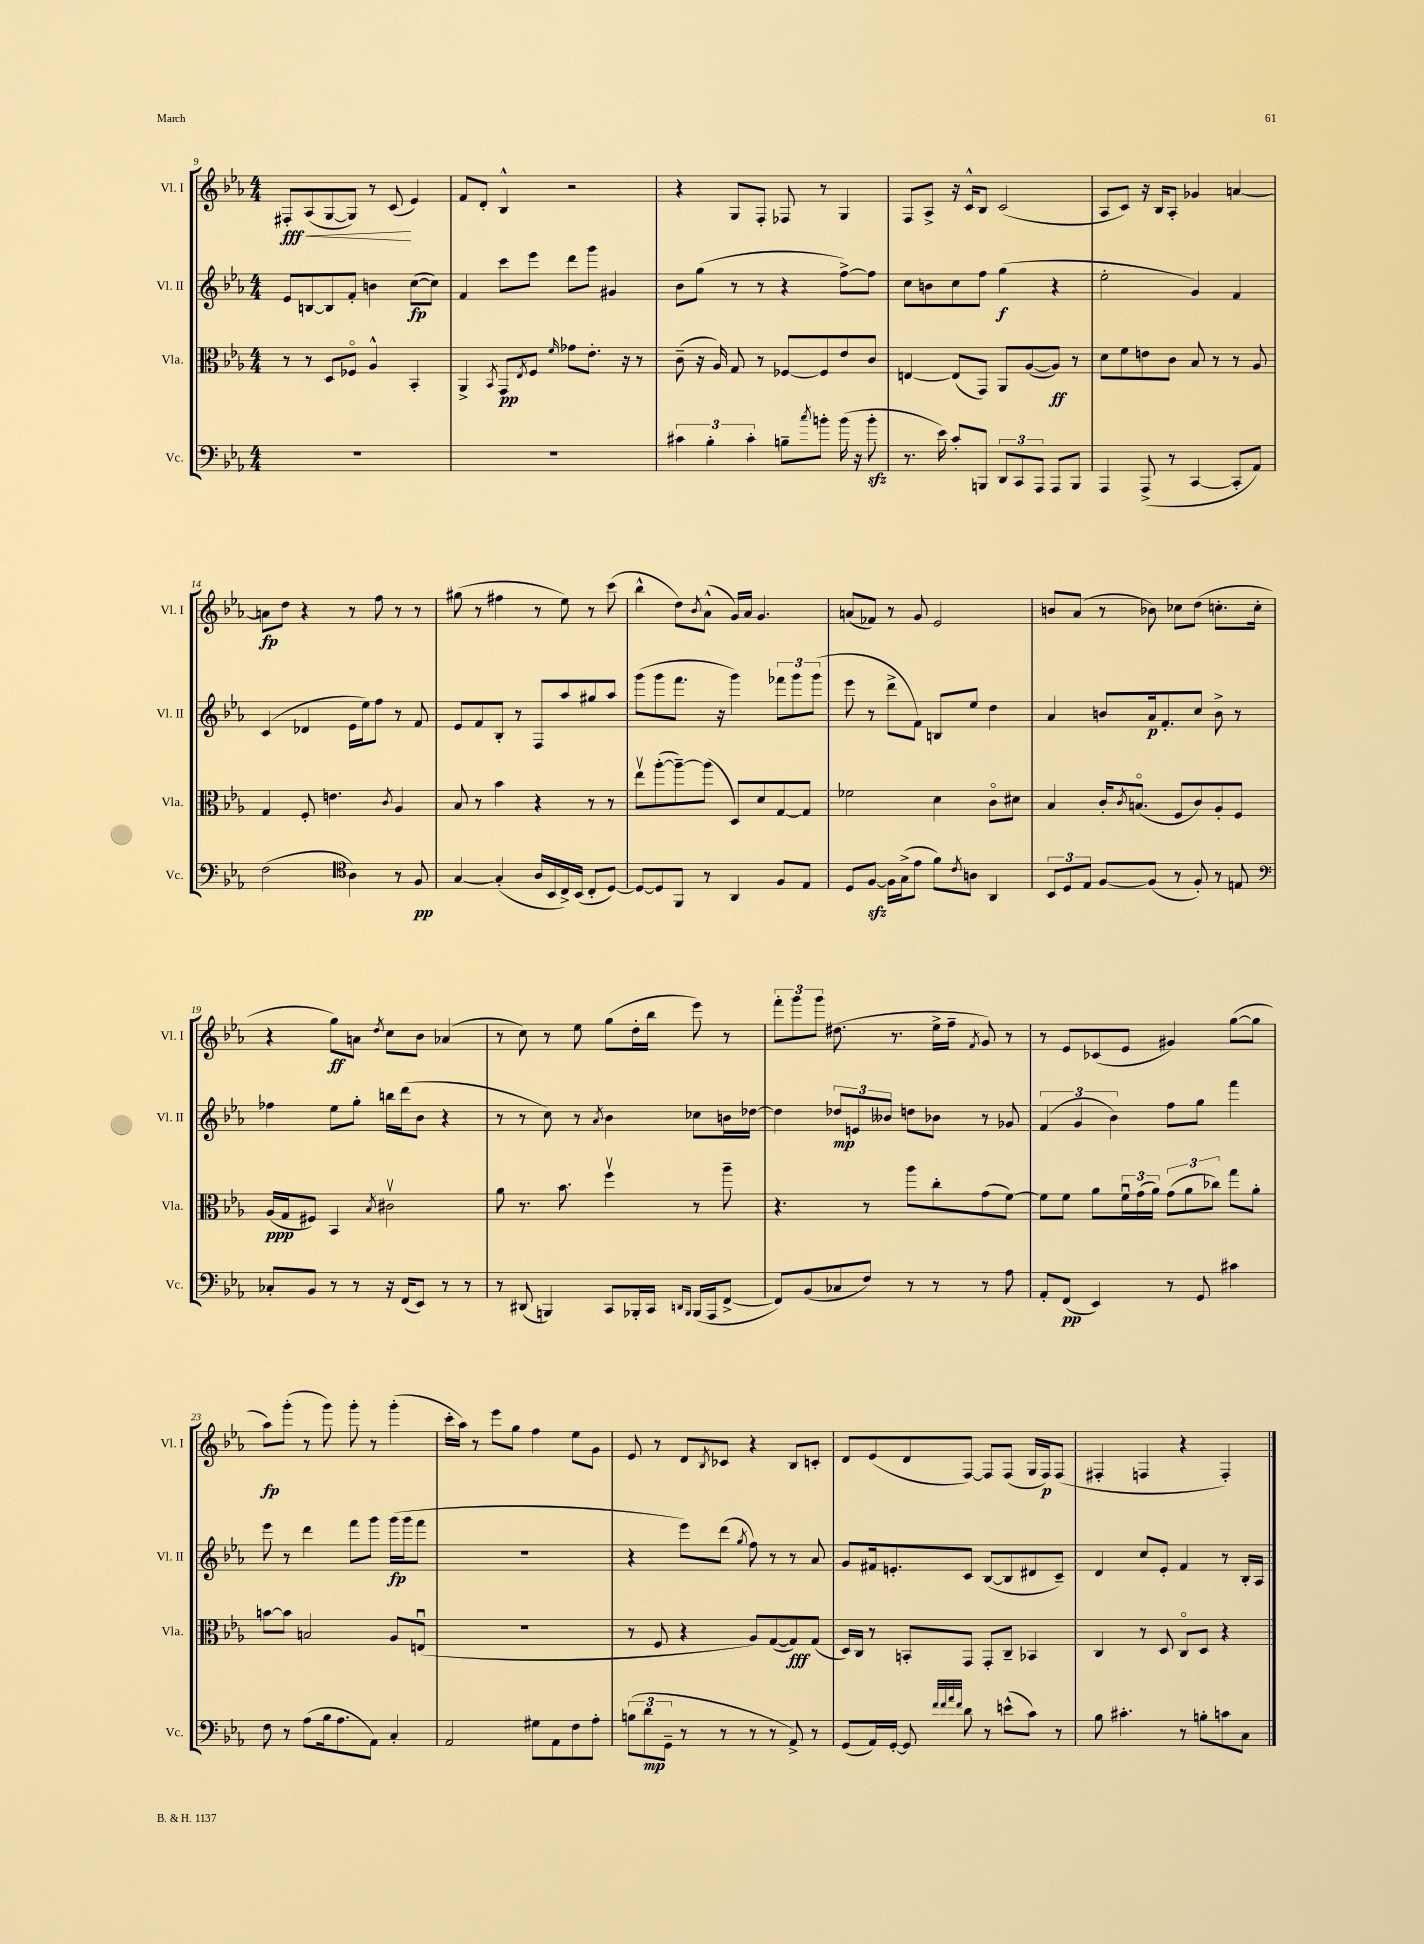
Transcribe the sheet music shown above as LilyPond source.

<<
\new StaffGroup <<
\new Staff = "s0" \with { instrumentName = "Vl. I" shortInstrumentName = "Vl. I" } {
    \clef treble \key ees \major \numericTimeSignature \time 4/4
    fis8-.\fff aes8\<( g8~ g8) r8 c'8\!( ees'4) |
    f'8 d'8-. bes4-^ r2 |
    r4 g8 f8-. fes8 r8 g4 |
    f8 aes8-> r16 c'16-^ bes8 c'2( |
    aes8 c'8) r16 bes16 aes8-. ges'4 a'4~ |
    a'8\fp d''8 r4 r8 f''8 r8 r8 |
    gis''8( r8 fis''4 r8 ees''8) r8 c'''8( |
    bes''4-^ d''8) \acciaccatura { bes'8 } aes'8-^( g'16) aes'16 g'4. |
    a'8( fes'8) r8 g'8 ees'2 |
    b'8 aes'8( r8 bes'8) ces''8 d''8( c''8.-. c''16-. |
    r4 g''8\ff) a'8 \acciaccatura { d''8 } c''8 bes'8 aes'4( |
    r8 c''8) r8 ees''8 g''8( d''16-. bes''16 ees'''8) r8 |
    \tuplet 3/2 { f'''8-. g'''8 g'''8 } dis''8.( r8. ees''16-> f''16-- \acciaccatura { f'8 } g'8) r8 |
    r8 ees'8 ces'8( ees'8 gis'4) g''8~( g''8 |
    aes''8\fp) g'''8-.( r8 g'''8) g'''8-. r8 g'''4-.( |
    c'''16-. aes''16) r8 ees'''8 g''8 f''4 ees''8 g'8 |
    ees'8 r8 d'8 \acciaccatura { bes8 } ces'8 r4 bes8 c'8-. |
    d'8 ees'8( d'8 f8~) f8 f8( g16 f16\p) f8( |
    fis4-. f4 r4 f4-.) \bar "|." |
}
\new Staff = "s1" \with { instrumentName = "Vl. II" shortInstrumentName = "Vl. II" } {
    \clef treble \key ees \major \numericTimeSignature \time 4/4
    ees'8 b8~ b8 f'8-. b'4 c''8~\fp( c''8) |
    f'4 c'''8 ees'''8 d'''8 g'''8 gis'4 |
    bes'8 g''8( r8 r8 r4 f''8~->) f''8 |
    c''8 b'8 c''8 f''8 g''4\f( r4 |
    ees''2-. g'4) f'4 |
    c'4( des'4 ees'16 ees''16) f''8 r8 f'8 |
    ees'8 f'8 bes8-. r8 f8 aes''8 gis''8 aes''8 |
    g'''8( g'''8 f'''8. r16 g'''4) \tuplet 3/2 { fes'''8 g'''8 g'''8( } |
    ees'''8 r8 d'''8-> f'8) b8 ees''8 d''4 |
    aes'4 b'8 aes'16\p f'8.-. c''8 b'8-> r8 |
    fes''4 ees''8 g''8-. b''16 d'''16( bes'8 r4 |
    r8 r8 c''8) r8 \acciaccatura { aes'8 } bes'4 ces''8 b'16 des''16~ |
    des''4 \tuplet 3/2 { des''8\mp e'8 beses'8 } d''8 bes'8 r8 ges'8 |
    \tuplet 3/2 { f'4( g'4 bes'4) } f''8 g''8 f'''4 |
    ees'''8 r8 d'''4 f'''8 g'''8 g'''16\fp( g'''16 f'''8 |
    R1 |
    r4 ees'''8) d'''8( \acciaccatura { g''8 } f''8) r8 r8 aes'8 |
    g'8 fis'16 e'8.-. c'8 bes8~( bes8 dis'8 c'8--) |
    d'4 c''8 ees'8-. f'4 r8 bes16-. aes16 \bar "|." |
}
\new Staff = "s2" \with { instrumentName = "Vla." shortInstrumentName = "Vla." } {
    \clef alto \key ees \major \numericTimeSignature \time 4/4
    r8 r8 d8 fes8\flageolet aes4-^ bes,4-. |
    aes,4-> \acciaccatura { bes,8 } g,8\pp \acciaccatura { ees8 } f8 \grace { f'16 } ges'8 ees'8.-. r16 r8 |
    c'8--( r16 aes16) g8 r8 fes8~ fes8 ees'8 c'8 |
    e4~ e8( g,8) aes,8 aes8~( aes8\ff) r8 |
    d'8 f'8 e'8 c'8 bes8 r8 r8 aes8 |
    g4 f8-. e'4. \acciaccatura { c'8 } aes4 |
    bes8 r8 bes'4 r4 r8 r8 |
    ees''8\upbow aes''8~-.( aes''8~--) aes''8( d8) d'8 g8~ g8 |
    fes'2 d'4 c'8\flageolet dis'8 |
    bes4 c'16-. \acciaccatura { c'8 } b8.\flageolet( f8 c'8) aes8-. f8 |
    aes16\ppp( g16 fis8) bes,4 \acciaccatura { bes8 } cis'2\upbow |
    aes'8 r8. bes'8. f''4\upbow r8 aes''8-- |
    r4. r8 aes''8 c''8-. g'8( f'8~) |
    f'8 f'8 aes'8 \tuplet 3/2 { f'16\downbow g'16( aes'16) } \tuplet 3/2 { g'8( aes'8 ces''8) } g''8 aes'8-. |
    b'8~ b'8 b2 aes8 e8\downbow( |
    R1 |
    r8 f8 r4 aes8) g8~( g8\fff) g8( |
    d16) c16 r8 b,8-. g,8 g,8-. c8-- bes,4 |
    c4 r8 d8 c8\flageolet d8 r4 \bar "|." |
}
\new Staff = "s3" \with { instrumentName = "Vc." shortInstrumentName = "Vc." } {
    \clef bass \key ees \major \numericTimeSignature \time 4/4
    R1 |
    R1 |
    \tuplet 3/2 { cis'4 bes4-. cis'4-. } b8-- \acciaccatura { c''8 } b'8-. b'16( r16 b'8-.\sfz |
    r8. ees'16) c'8-. b,,8 \tuplet 3/2 { d,8 c,8 aes,,8 } aes,,8 b,,8 |
    aes,,4 aes,,8->( r8 c,4~ c,8-. aes,8) |
    f2( \clef tenor aes4) r8 f8\pp |
    g4~ g4-.( aes16 bes,16 c16->) bes,16( c8-. d8~) |
    d8~ d8 f,8 r8 aes,4 f8 ees8 |
    d8 f8~\sfz f16 g16->( ees'8 f'8) \acciaccatura { c'8 } a8 aes,4 |
    \tuplet 3/2 { bes,8 d8 ees8 } f8~ f8( r8 f8-.) r8 e8 |
    \clef bass ces8-. bes,8 r8 r8 r16 f,16( ees,8) r8 r8 |
    r8 dis,8( b,,4) c,8 bes,,16-. c,16 \grace { d,16 bes,,16 } bes,,16( aes,,16 f,8~-> |
    f,8) bes,8( ces8 f8) r8 r8 r8 aes8 |
    aes,8-. f,8\pp( ees,4) r8 g,8 cis'4 |
    f8 r8 aes8( bes16 aes8. aes,8) c4-. |
    aes,2 gis8 aes,8 f8 aes8-. |
    \tuplet 3/2 { b8( d'8\mp g,8-- } r8 r8 r8 r8 aes,8->) r8 |
    g,8( aes,16) g,16~-. g,8 \grace { f'32 f'32 aes'32 f'32 } d'8 r8 e'8-^( c'8) r8 |
    bes8 cis'4.-. r8 b8-. c'8 c8 \bar "|." |
}
>>
>>
\layout { \context { \Score currentBarNumber = #9 } }
